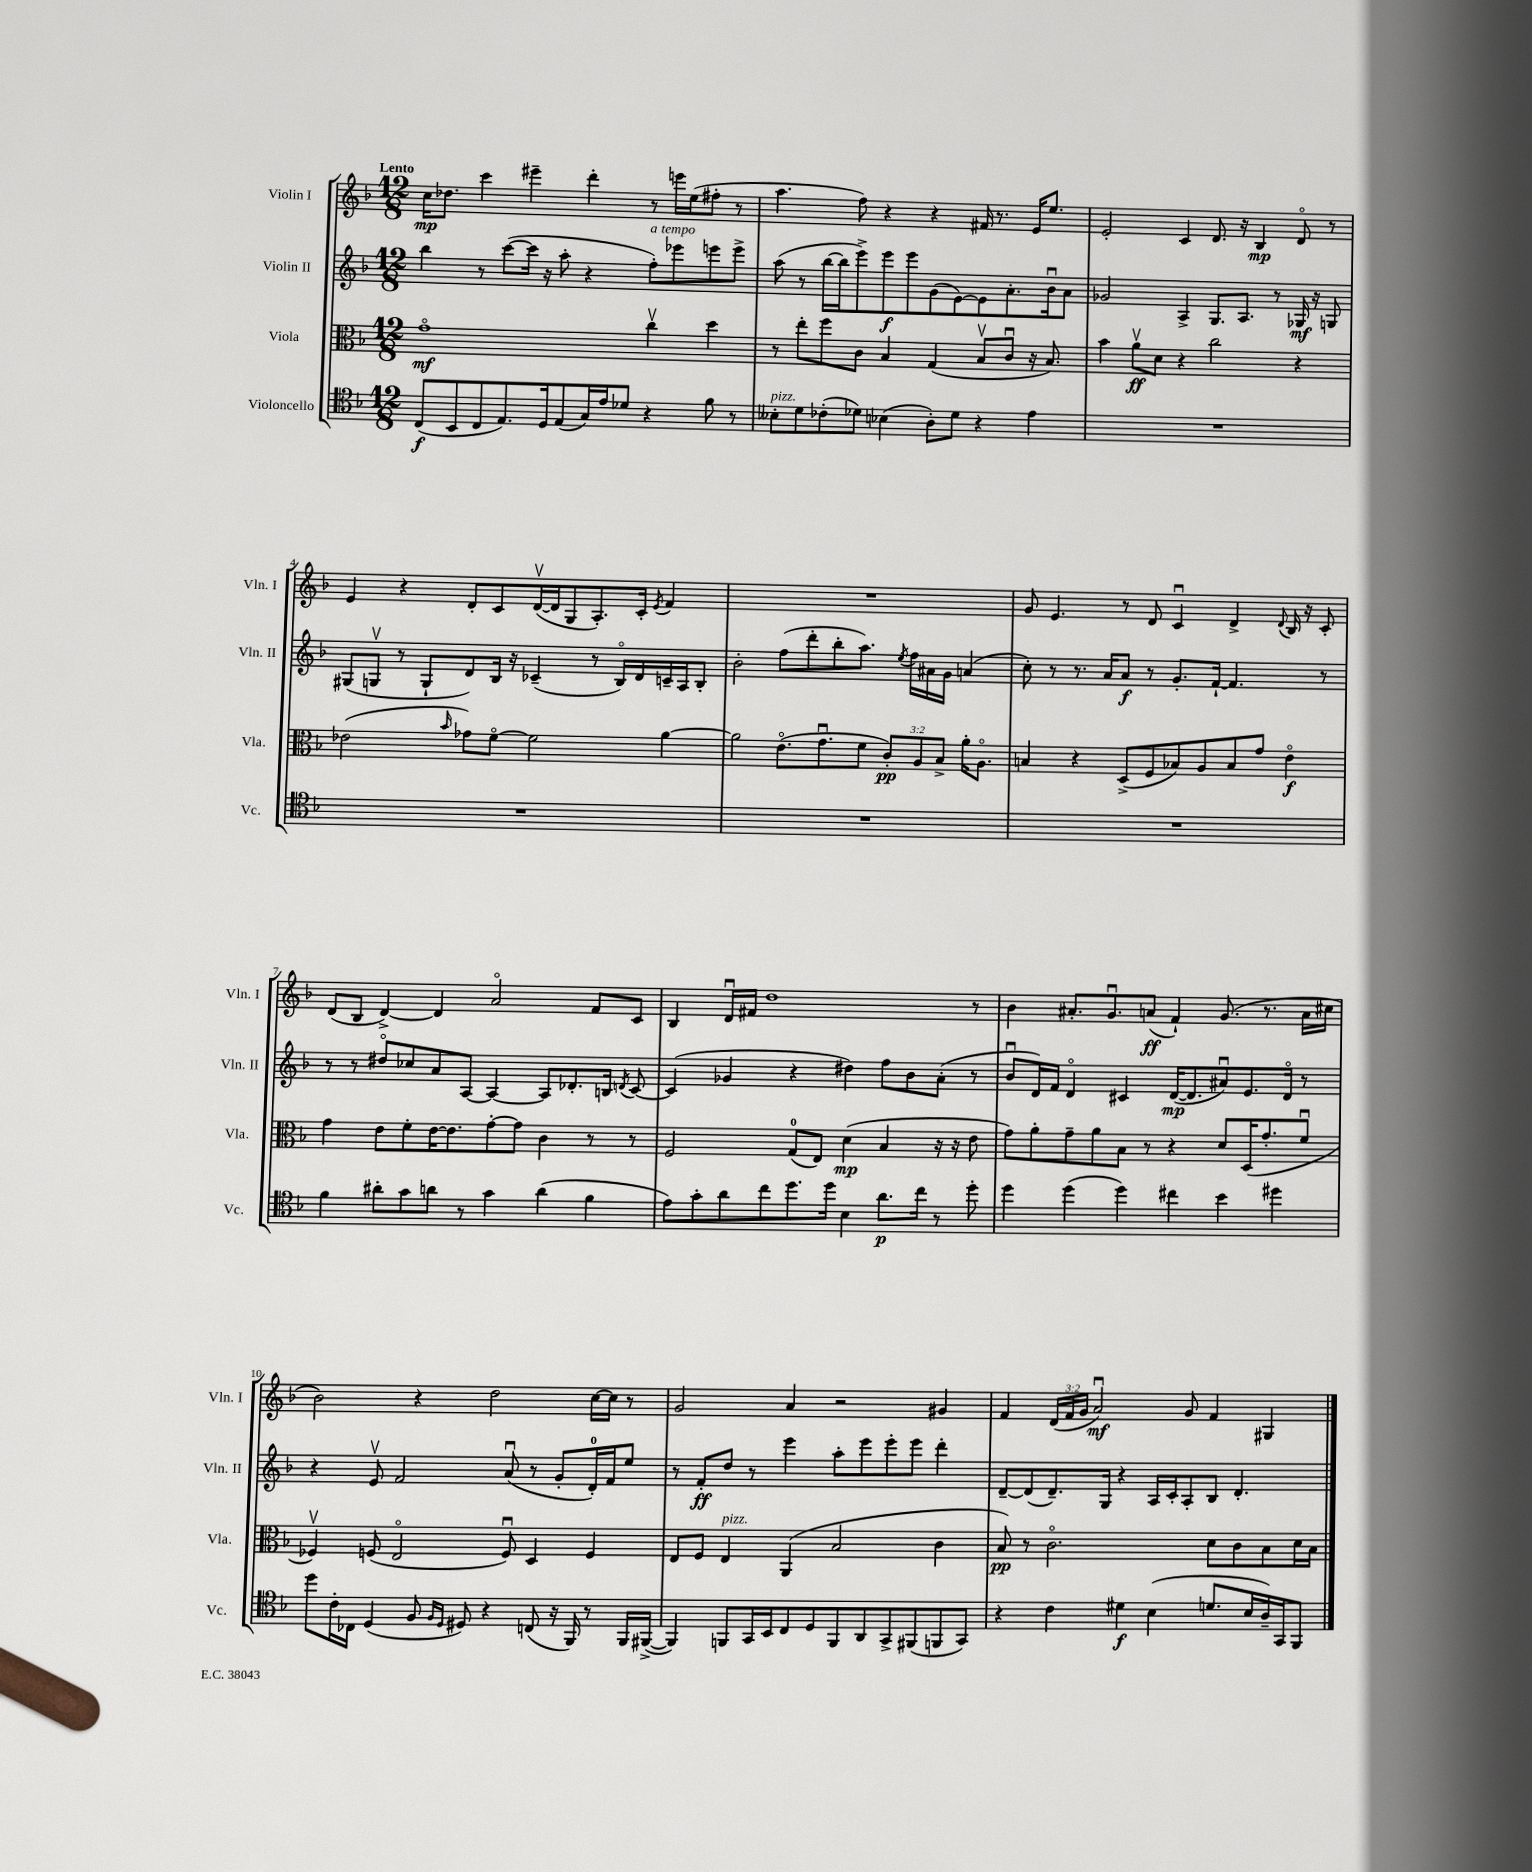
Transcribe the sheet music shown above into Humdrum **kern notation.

**kern	**kern	**kern	**kern
*staff4	*staff3	*staff2	*staff1
*clefC4	*clefC3	*clefG2	*clefG2
*k[b-]	*k[b-]	*k[b-]	*k[b-]
*M12/8	*M12/8	*M12/8	*M12/8
(8C	1go	4bb-	16cc
.	.	.	8.dd-
8BB-	.	.	.
8C	.	8r	4ccc
8.E)	.	([8ccc	.
.	.	16ccc]	4eee#~
16D	.	16r	.
(8E	.	8aa'	.
16G)	.	4r	4ddd'
16e	.	.	.
8d-	.	.	.
4r	4ccv	8ff')	8r
.	.	8eee-	16eee
.	.	.	(16ee
8f	4dd	8eee	8ff#'
8r	.	8eee^	8r
=	=	=	=
8B--'	8r	(8aa	4.aa
8d	8ee'	8r	.
(8c-'	8ff	[16bb-	.
.	.	16bb-]	.
8d-)	8c	8eee^)	8ff)
(4B-	4B-	8eee	4r
.	.	8eee	.
8A')	(4G	(8g	4r
8d-	.	[8e)	.
4r	8B-v	8e]	16f#
.	.	.	8.r
.	8cu	8.a'	.
4e	16r	.	16e
.	8.B-)	16b-u	8.ee
.	.	8a	.
=	=	=	=
1.r	4b-	2g-	2e'
.	8av	.	.
.	8d	.	.
.	4r	4A^	4c
.	2cc	8.G	8.d
.	.	8.A	16r
.	.	.	4B-
.	.	8r	.
.	4r	16G-	8do
.	.	16r	.
.	.	8G	8r
=	=	=	=
1.r	(2e-	(8G#	4e
.	.	8Gv	.
.	.	8r	4r
.	.	8G`	.
.	16qqb-	.	.
.	8g-)	8d)	8d'
.	[8fo	16B-	8c
.	.	16r	.
.	2f]	(4c-~	([16dv
.	.	.	16d]
.	.	.	8G
.	.	8r	8.A')
.	.	16B-o)	.
.	.	16d	16c'
.	.	.	8qe
.	[4a	16c~	4f
.	.	16A	.
.	.	8B-'	.
=	=	=	=
1.r	2a]	2b-'	1.r
.	(8.eo	(8ff	.
.	.	8ddd'	.
.	8.gu	.	.
.	.	8bb-'	.
.	8f	8.aa)	.
.	12c')	.	.
.	.	8qee	.
.	.	16ff	.
.	12A	.	.
.	.	16a#	.
.	12B-^	.	.
.	.	16g	.
.	16a'	(4a	.
.	8.Ao	.	.
=	=	=	=
1.r	4B	8cc')	8g
.	.	8r	4.e
.	4r	8.r	.
.	.	16a	.
.	(8D^	8a	8r
.	8F	8r	8d
.	8B-)	8.g'	4cu
.	8A	.	.
.	.	[16f`	.
.	8B-	4.f]	4d^
.	8g	.	.
.	.	.	8qqd
.	4eo	.	16B-
.	.	.	16r
.	.	8r	8c'
=	=	=	=
4f	4g	8r	(8d
.	.	8r	8B-
8a#'	8e	8dd#o	[4d^)
8g	8f'	8cc-	.
8a	[16e	8a	4d]
.	8.e]	.	.
8r	.	[8A	.
4g	[8g'	4A_	2ao
.	8g]	.	.
(4a	4c	8A]	.
.	.	8.d-'	.
4f	8r	.	8f
.	.	16B	.
.	.	8qd	.
.	8r	[8c	8c
=	=	=	=
8e)	2F	(4c]	4B-
8g'	.	.	.
8a	.	4g-	16du
.	.	.	16f#
8cc	.	.	1dd
8.dd	(8G	4r	.
.	8E)	.	.
16dd	.	.	.
4B-	(4d	4dd#)	.
8.a	4B-	8ff	.
.	.	8b-	.
16cc	.	.	.
8r	16r	(8a'	.
.	16r	.	.
8dd'	8e	8r	8r
=	=	=	=
4dd	8g)	8b-u	4b-
.	8a'	16d)	.
.	.	16f	.
(4dd	8g~	4do	8.a#'
.	8a	.	.
.	.	.	8.gu
4dd)	8B-	4c#	.
.	8r	.	(8a
4cc#	4r	([16d	4f`)
.	.	8.d]	.
4b-	8d	8a#u)	(8.g
.	(16D	8.e	.
.	8.g'	.	8.r
4dd#	.	.	.
.	.	16do	.
.	8fu	8r	16a
.	.	.	16cc#
=	=	=	=
8dd	4F-v)	4r	2b-)
16c'	.	.	.
16C-	.	.	.
(4D	(8F	8ev	.
.	2Eo	2f	.
8F	.	.	4r
16qqF	.	.	.
16qqD	.	.	.
8D#)	.	.	.
4r	.	.	2dd
.	8Fu)	(8au	.
(8C	4D	8r	.
16r	.	8g'	.
16FF)	.	.	.
8r	4F	16d')	[16cc
.	.	16f	16cc]
16FF	.	8ee	8r
([16FF#^	.	.	.
=	=	=	=
4FF#])	8E	8r	2g
.	8F	8f'	.
8FF	4E	8dd	.
16GG	.	8r	.
16BB-	.	.	.
8C	(4AA	4eee	4a
8D	.	.	.
8FF	2B-	8aa'	2r
8AA	.	8eee	.
8GG^	.	8eee'	.
(8FF#	.	8eee	.
8FF	4c	4ddd'	4g#
8GG)	.	.	.
=	=	=	=
4r	8B-)	[8d~	4f
.	8r	(8d]	.
4c	2.co	8.d~)	(24d
.	.	.	24f
.	.	.	24g
.	.	.	2au)
.	.	16G	.
4d#	.	4r	.
(4B-	.	16A	.
.	.	16c'	.
.	.	8A'	8g
8.d	8d	8B-	4f
.	8c	4.d'	.
16B-	.	.	.
16A~)	8B-	.	4G#
16GG	.	.	.
8FF	16d	.	.
.	16B-	.	.
==	==	==	==
*-	*-	*-	*-
